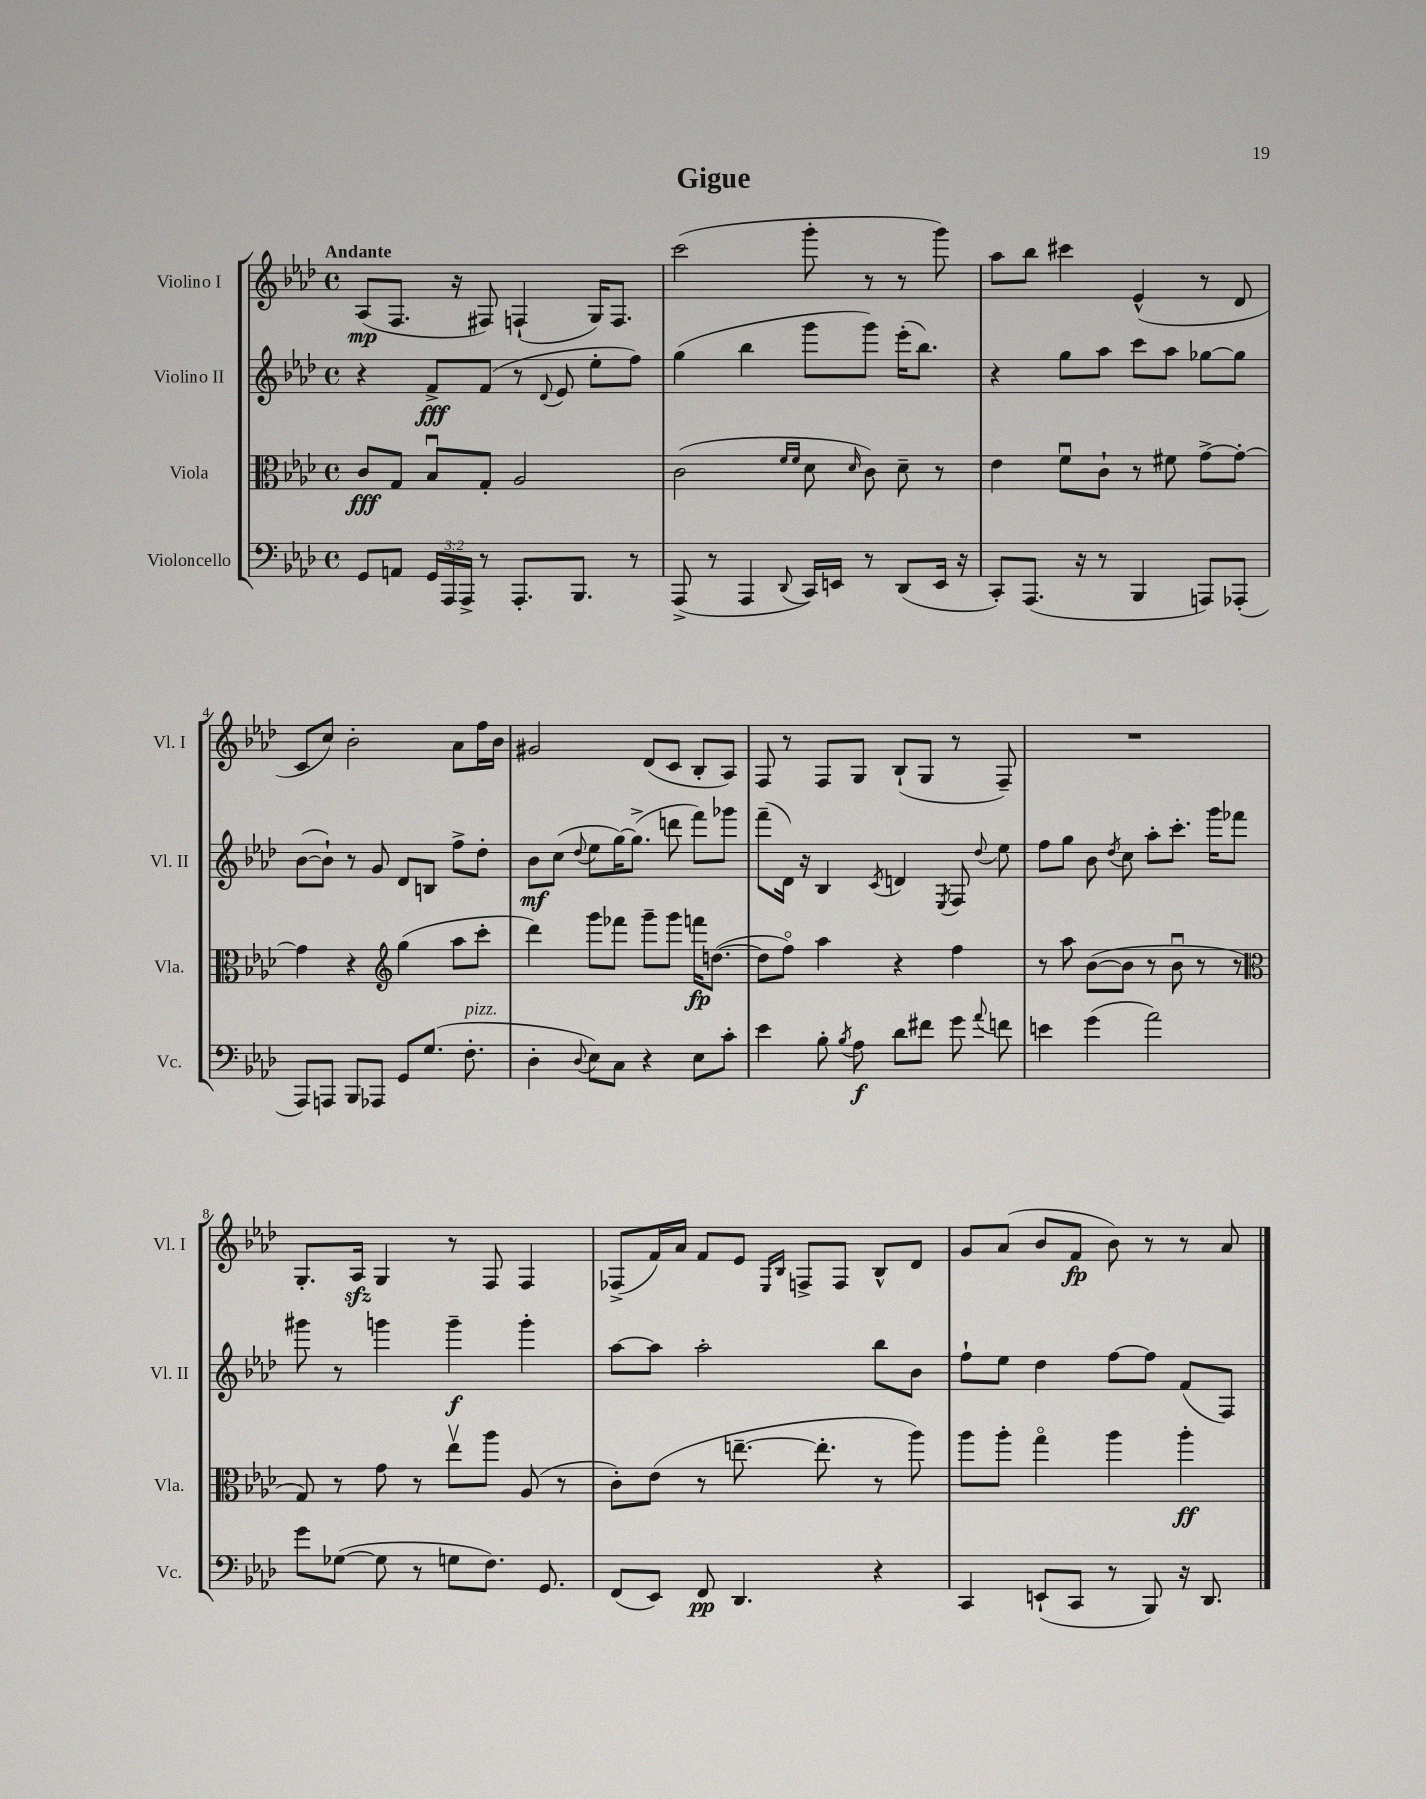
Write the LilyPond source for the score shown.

\header { title = "Gigue" }
<<
\new StaffGroup <<
\new Staff = "s0" \with { instrumentName = "Violino I" shortInstrumentName = "Vl. I" } {
    \clef treble \key aes \major \defaultTimeSignature \time 4/4 \tempo "Andante"
    \autoBeamOff aes8[\mp( f8.] r16 fis8) f4-!( g16[) f8.] |
    c'''2( g'''8-. r8 r8 g'''8) |
    aes''8[ bes''8] cis'''4 ees'4-^( r8 des'8 |
    c'8[ c''8]) bes'2-. aes'8[ f''16 bes'16] |
    gis'2 des'8[( c'8] bes8[-. aes8]) |
    f8 r8 f8[ g8] bes8[-!( g8] r8 f8--) |
    R1 |
    g8.[-. aes16]\sfz g4 r8 f8 f4 |
    fes8[->( f'16) aes'16] f'8[ ees'8] \grace { ees16[ bes16] } f8[-> f8] bes8[-^ des'8] |
    g'8[ aes'8]( bes'8[ f'8]\fp bes'8) r8 r8 aes'8 \bar "|." |
}
\new Staff = "s1" \with { instrumentName = "Violino II" shortInstrumentName = "Vl. II" } {
    \clef treble \key aes \major \defaultTimeSignature \time 4/4
    \autoBeamOff r4 f'8[->\fff f'8]( r8 \appoggiatura { des'8 } ees'8 ees''8[-. f''8]) |
    g''4( bes''4 g'''8[ g'''8]) ees'''16[-.( bes''8.]) |
    r4 g''8[ aes''8] c'''8[ aes''8] ges''8[~ ges''8] |
    bes'8[~( bes'8]-!) r8 g'8 des'8[ b8] f''8[-> des''8]-. |
    bes'8[\mf c''8]( \appoggiatura { des''8 } ees''8[ g''16~) g''8.]->( d'''8 f'''8[) ges'''8] |
    f'''8[--( des'16]) r16 bes4 \acciaccatura { c'8 } d'4 \acciaccatura { ees8 } f8 \appoggiatura { des''8 } ees''8 |
    f''8[ g''8] bes'8 \acciaccatura { des''8 } c''8 aes''8[-. c'''8.]-. g'''16[ fes'''8] |
    gis'''8 r8 g'''4 g'''4--\f g'''4-. |
    aes''8[~ aes''8] aes''2-. bes''8[ bes'8] |
    f''8[-! ees''8] des''4 f''8[~ f''8] f'8[( f8]) \bar "|." |
}
\new Staff = "s2" \with { instrumentName = "Viola" shortInstrumentName = "Vla." } {
    \clef alto \key aes \major \defaultTimeSignature \time 4/4
    \autoBeamOff c'8[\fff g8] bes8[\downbow g8]-. aes2 |
    c'2( \grace { f'16[ f'16] } des'8 \grace { des'16 } c'8) des'8-- r8 |
    ees'4 f'8[\downbow c'8]-! r8 fis'8 g'8[~-> g'8]~-. |
    g'4 r4 \clef treble g''4( aes''8[ c'''8]-. |
    des'''4) g'''8[ fes'''8] g'''8[-- g'''8] f'''16[\fp d''8.]~( |
    d''8[ f''8]\flageolet) aes''4 r4 f''4 |
    r8 aes''8 bes'8[~( bes'8] r8 bes'8\downbow r8 r8 |
    \clef alto g8) r8 g'8 r8 ees''8[\upbow aes''8] aes8( r8 |
    c'8[-.) ees'8]( r8 e''8.~-- e''8.-. r8 aes''8) |
    aes''8[ aes''8]-. g''4\flageolet aes''4 aes''4-.\ff \bar "|." |
}
\new Staff = "s3" \with { instrumentName = "Violoncello" shortInstrumentName = "Vc." } {
    \clef bass \key aes \major \defaultTimeSignature \time 4/4 \override Staff.TupletNumber.text = #tuplet-number::calc-fraction-text
    \autoBeamOff g,8[ a,8] \tuplet 3/2 { g,16[ aes,,16 aes,,16]-> } r8 aes,,8.[-. bes,,8.] r8 |
    aes,,8->( r8 aes,,4 \appoggiatura { des,8 } c,16[) e,16] r8 des,8[( e,16] r16 |
    c,8[-.) aes,,8.]( r16 r8 bes,,4 a,,8[) aes,,8]-.( |
    aes,,8[) a,,8] bes,,8[ aes,,8] g,8[ g8.]( f8.-.^\markup { \italic "pizz." } |
    des4-. \appoggiatura { des8 } ees8[) c8] r4 ees8[ c'8]-. |
    ees'4 bes8-. \acciaccatura { bes8 } aes8\f des'8[ fis'8] g'8 \appoggiatura { aes'8 } f'8 |
    e'4 g'4( aes'2) |
    g'8[ ges8]~( ges8 r8 g8[ f8.]) g,8. |
    f,8[( ees,8]) f,8\pp des,4. r4 |
    c,4 e,8[-!( c,8] r8 bes,,8) r16 des,8. \bar "|." |
}
>>
>>
